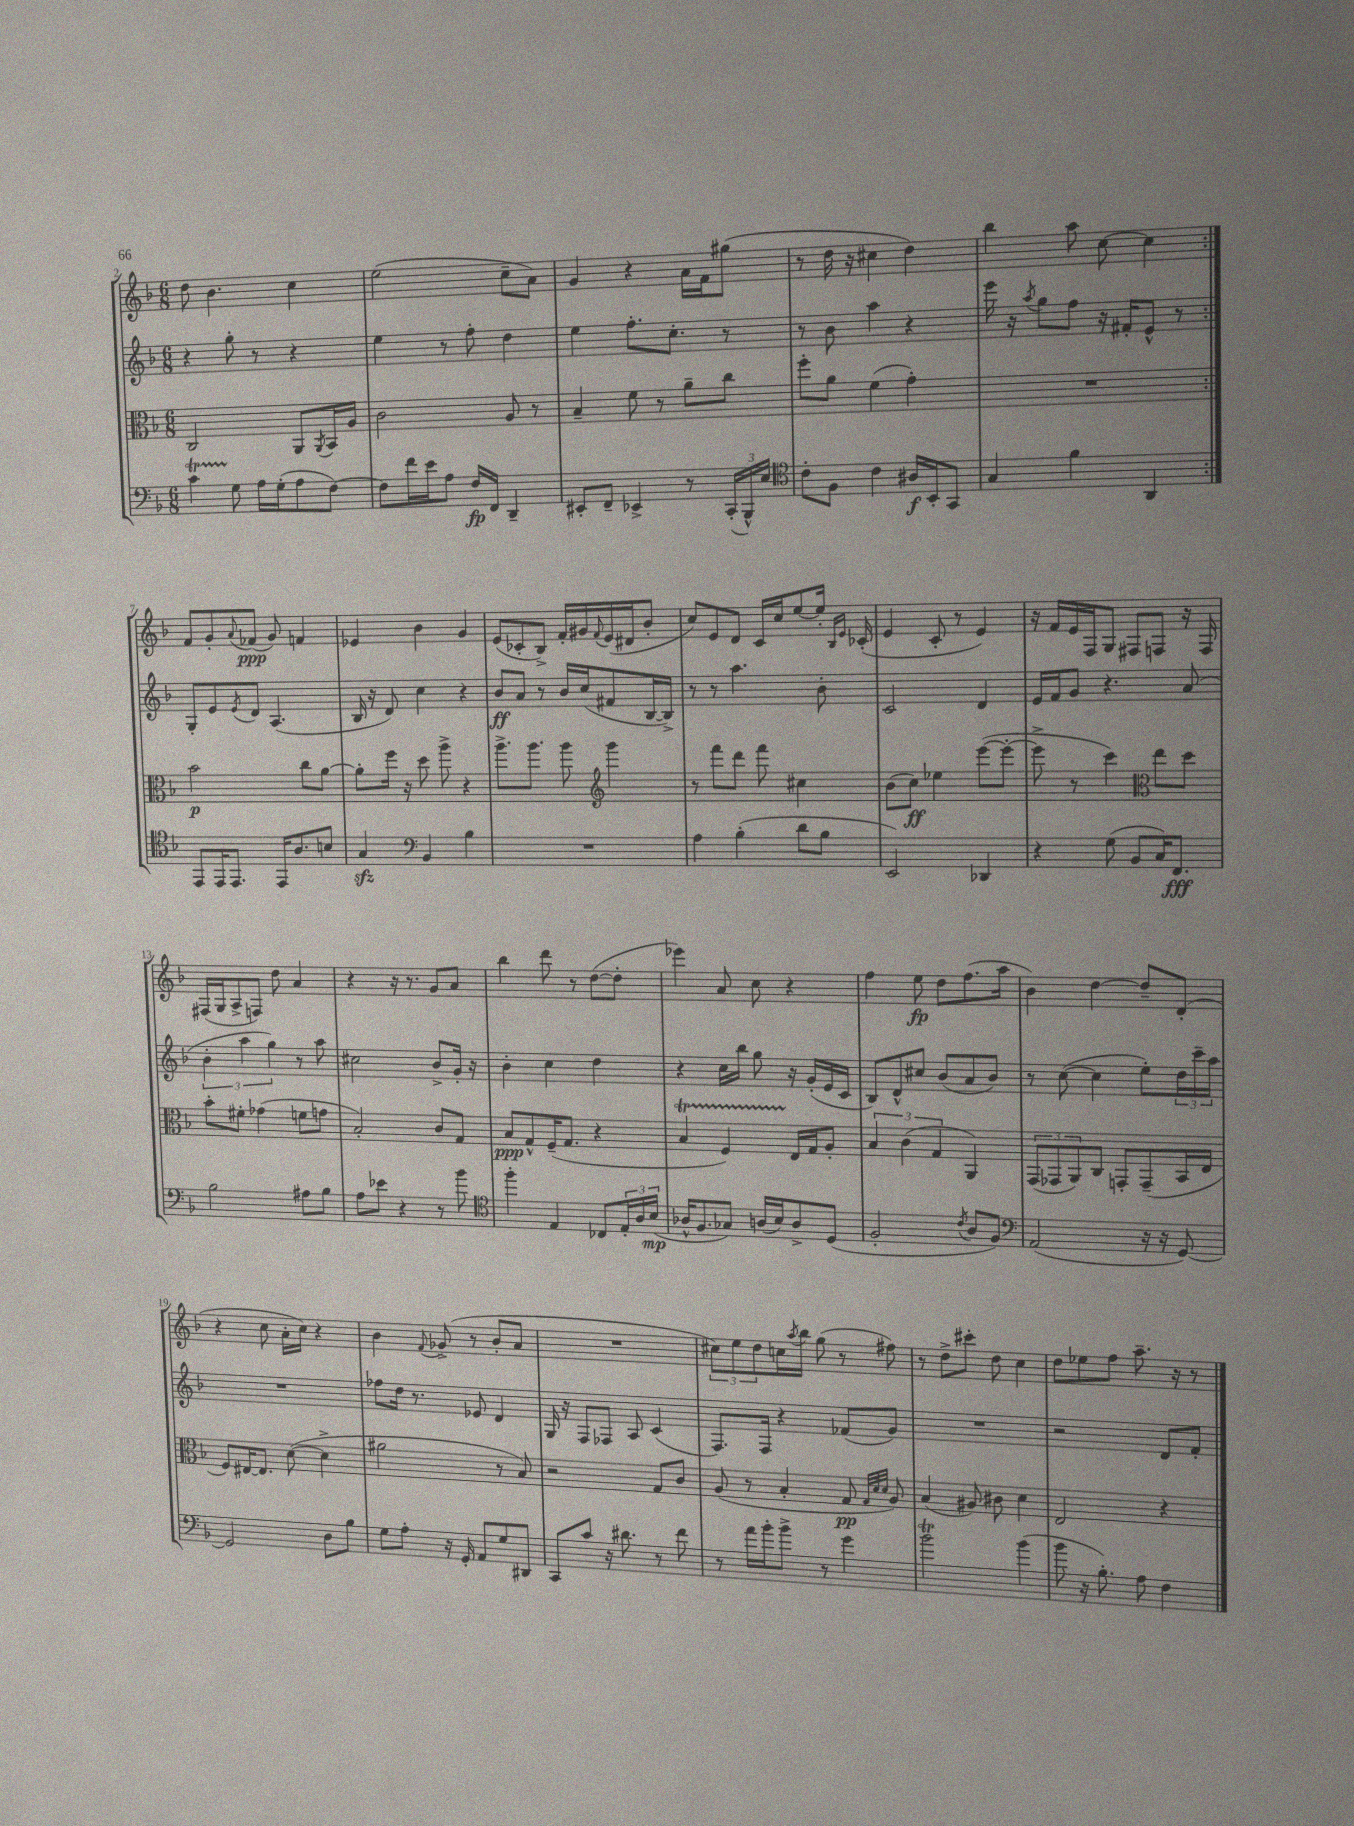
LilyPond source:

<<
\new StaffGroup <<
\new Staff = "s0" {
    \clef treble \key f \major \numericTimeSignature \time 6/8
    \repeat volta 2 { d''8 bes'4. c''4 |
    e''2( c''8-- a'8) |
    g'4 r4 a'16 f'16 gis''8( |
    r8 d''16 r16 cis''4 d''4) |
    bes''4 a''8 c''8~ c''4 | }
    f'8 g'8-. \appoggiatura { a'8 } fes'8\ppp( g'8) f'4 |
    ees'4 bes'4 g'4 |
    e'8( ces'8-. bes8->) f'16-. gis'16 \appoggiatura { f'8 } e'16( dis'16 bes'8-. |
    c''8) e'8 d'8 c'16 c''16 e''8~ e''16-. \grace { bes16 e'16 } ces'16-.( |
    e'4 c'8-. r8 e'4) |
    r16 f'16 e'16 f16 g8 fis8 f8 r16 f16 |
    fis16( g16 a8-> f8) d''8 a'4 |
    r4 r16 r8. g'8 a'8 |
    bes''4 d'''8 r8 d''8~( d''8-. |
    ees'''4) a'8 c''8 r4 |
    f''4 e''8\fp d''8 f''8.( a''16 |
    bes'4) d''4~ d''8-- d'8-.( |
    r4 c''8 a'16-. c''16) r4 |
    bes'4 \appoggiatura { f'8 } ges'8->( r8 bes'8-. a'8 |
    R2. |
    \tuplet 3/2 { cis''8) e''8 d''8 } c''16 \acciaccatura { a''8 } bes''16 g''8( r8 fis''8) |
    r8 d''8-> cis'''8-. d''8 c''4 |
    d''8 ees''8 f''8 a''8.-- r16 r8 \bar "|." |
}
\new Staff = "s1" {
    \clef treble \key f \major \numericTimeSignature \time 6/8
    \repeat volta 2 { r4 g''8-. r8 r4 |
    e''4 r8 f''8-. d''4 |
    e''4 f''8.-. c''8.-. r8 |
    r8 bes'8 a''4 r4 |
    e'''16 r16 \acciaccatura { a''8 } g''8 f''8 r16 fis'16-. e'8-^ r8 | }
    g8-. e'8 \acciaccatura { e'8 } d'8 a4.( |
    bes16 r16 d'8) c''4 r4 |
    bes'8\ff a'8 r8 bes'16 c''16( fis'8 bes16~ bes16->) |
    r8 r8 a''4. bes'8-. |
    c'2 d'4 |
    e'16 f'16 g'8 r4. a'8( |
    \tuplet 3/2 { bes'4-. a''4 g''4) } r8 a''8 |
    cis''2 bes'8-> g'16-. r16 |
    bes'4-. c''4 d''4 |
    r4 c''16 bes''16 g''8 r16 g'16-.( e'16 c'16 |
    bes8) d'8-^ cis''8 bes'8( a'8 bes'8) |
    r8 c''8~( c''4 e''8-.) \tuplet 3/2 { d''16 c'''16-- a''16 } |
    R2. |
    fes''8 d''16 r8. ees'8 d'4 |
    g16 r16 f8 fes8 a8 c'4( |
    f8.) f16 r4 fes'8( g'8) |
    R2. |
    r2 d'8 f'8-. \bar "|." |
}
\new Staff = "s2" {
    \clef alto \key f \major \numericTimeSignature \time 6/8
    \repeat volta 2 { c2 a,8 \acciaccatura { a,8 } bes,16 a16 |
    c'2 a8 r8 |
    bes4-- f'8 r8 a'8-- c''8 |
    f''8-. a'8 f'4( g'4-.) |
    R2. | }
    bes'2\p c''8 a'8~ |
    a'8-. f''16 r16 d''8 a''8-> r4 |
    a''8.-> a''8. a''8 \clef treble g'''4 |
    r8 f'''8 d'''8 f'''8 cis''4 |
    bes'8( c''8\ff) ees''4 e'''8~( e'''8~-. |
    e'''8-> r8 c'''4) \clef alto e''8 d''8 |
    bes'8-. fis'8-. ges'4( f'8 g'8 |
    bes2-.) c'8 g8 |
    bes8\ppp g8-^ f16--( g8. r4 |
    bes4\startTrillSpan f4) e16\stopTrillSpan g16 a8-. |
    \tuplet 3/2 { bes4 c'4( g4 } a,4) |
    \tuplet 3/2 { g,8( ges,8 a,8) } c8 g,8-. g,8--( bes,16 e16 |
    f8) eis16~ eis8. d'8~( d'4-> |
    ais'2 r8 bes8) |
    r2 g8 c'8 |
    a8( r8 bes4-. g8\pp \grace { g32 d'32 d'32 } a8) |
    bes4( ais8) cis'8 d'4 |
    e2 r4 \bar "|." |
}
\new Staff = "s3" {
    \clef bass \key f \major \numericTimeSignature \time 6/8
    \repeat volta 2 { c'4\startTrillSpan g8\stopTrillSpan a16 g16-.( a8 f8~) |
    f8 f'16 e'16 a8 f16\fp f,16 d,4-- |
    eis,8-. f,8-- ees,4-> r8 \tuplet 3/2 { c,16-.( bes,,16-^) e16 } |
    \clef tenor c'8-. f8 c'4 ais16\f bes,16-. g,8 |
    g4 f'4 a,4 | }
    e,8 e,16 e,8. e,16 a8. b8 |
    g4\sfz \clef bass bes,4 bes4 |
    R2. |
    a4 bes4-.( d'8 bes8 |
    e,2) des,4 |
    r4 g8( bes,8 c16) f,8.\fff |
    bes2 ais8 bes8 |
    a8 ees'8 r4 r8 bes'8 |
    \clef tenor f''4-. e4 ces8 \tuplet 3/2 { e16-. a16 bes16\mp( } |
    aes16-^ f8. ges8) a16( bes16) a8-> d8( |
    f2-. \acciaccatura { c'8 } a8 f8) |
    \clef bass a,2( r16 r16 g,8~) |
    g,2 d8 bes8 |
    g8 a8-. r16 g,16-. a,8 g8 dis,8 |
    c,8 c'8 r16 dis'8. r8 f'8 |
    r8 a'16 bes'16-. bes'8-> r8 g'4 |
    bes'2\trill bes'4( |
    bes'8 r16 bes8.-.) a8 f4 \bar "|." |
}
>>
>>
\layout { \context { \Score currentBarNumber = #2 } }
